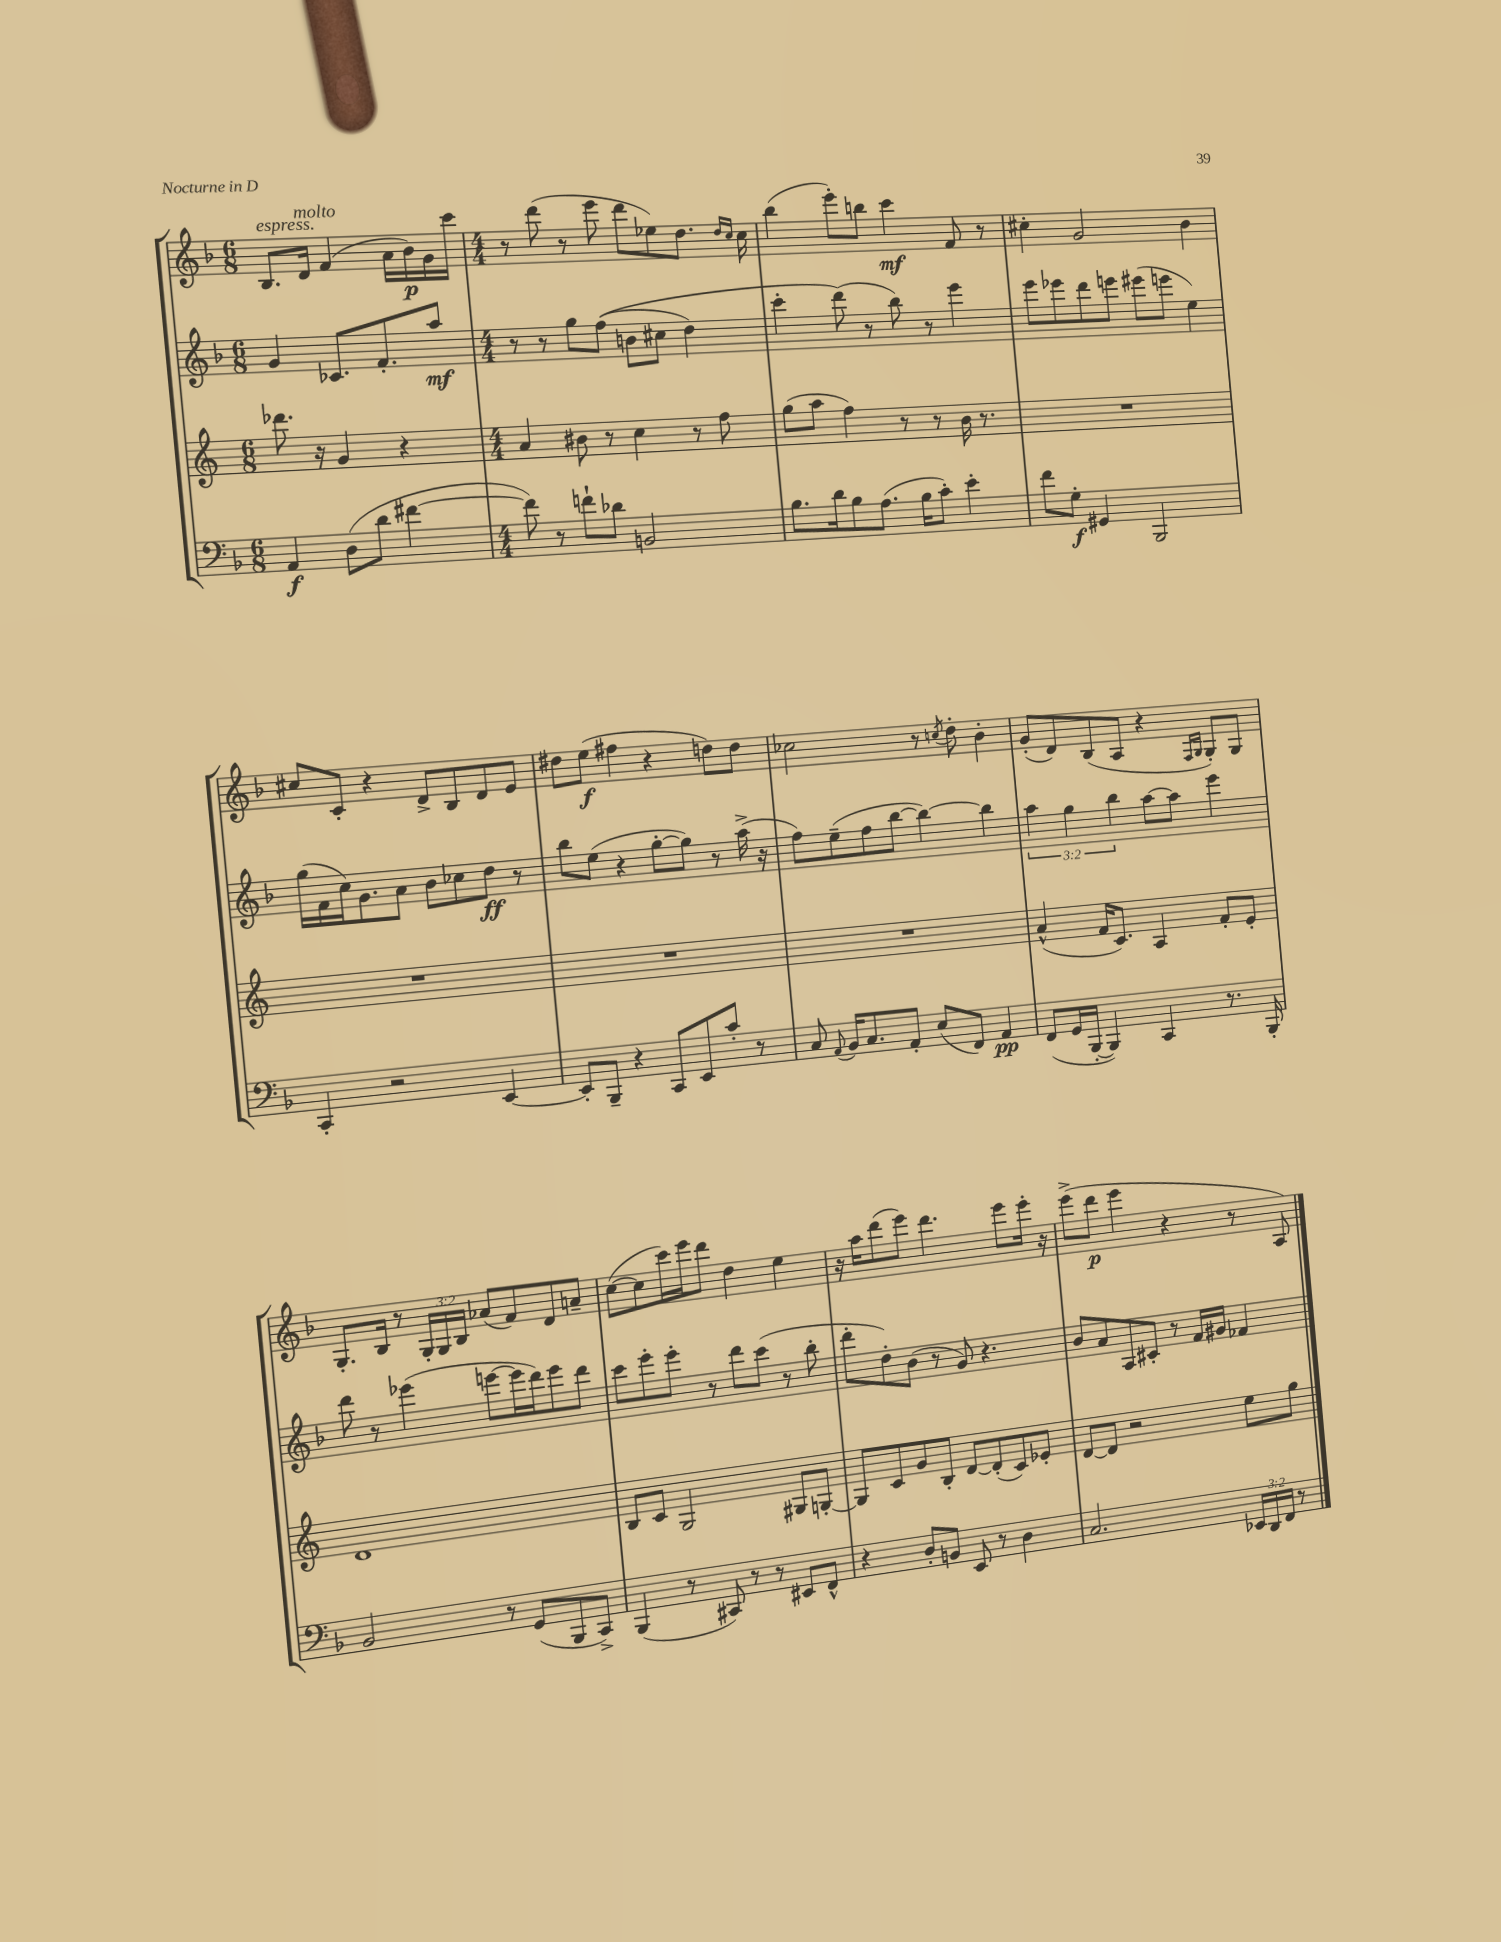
<<
\new StaffGroup <<
\new Staff = "s0" {
    \clef treble \key f \major \numericTimeSignature \time 6/8 \override Staff.TupletNumber.text = #tuplet-number::calc-fraction-text
    \autoBeamOff bes8.[^\markup { \italic "espress." } d'16]^\markup { \italic "molto" } f'4( a'16[ bes'16\p) g'16 c'''16] |
    \numericTimeSignature \time 4/4 r8 d'''8( r8 e'''8 d'''8[ ees''8) d''8.] \grace { d''16[ c''16] } c''16 |
    bes''4( e'''8[-.) b''8] c'''4\mf f'8 r8 |
    cis''4-. g'2 bes'4 |
    cis''8[ c'8]-. r4 d'8[-> bes8 d'8 e'8] |
    dis''8[ e''8]\f( fis''4 r4 d''8[) d''8] |
    ces''2 r8 \acciaccatura { c''8 } d''8-. bes'4-. |
    g'8[-.( d'8) bes8( a8] r4 \grace { f16[ g16] } g8[-.) g8] |
    g8.[-. bes16] r8 \tuplet 3/2 { g16[-. g16 bes16] } aes'8[( f'8) d'8 a'8]-- |
    c''8[~( c''8 c'''16) e'''16 d'''8] d''4 e''4 |
    r16 a''16[ d'''8( e'''8]) d'''4. e'''8[ e'''16]-. r16 |
    e'''8[->( d'''8]\p e'''4 r4 r8 a8) \bar "|." |
}
\new Staff = "s1" {
    \clef treble \key f \major \numericTimeSignature \time 6/8 \override Staff.TupletNumber.text = #tuplet-number::calc-fraction-text
    \autoBeamOff g'4 ces'8.[ f'8.-. a''8]\mf |
    \numericTimeSignature \time 4/4 r8 r8 g''8[ f''8](\( b'8[ cis''8] d''4) |
    c'''4-. d'''8(\) r8 bes''8) r8 e'''4 |
    e'''8[ ees'''8 d'''8 e'''8] eis'''8[( e'''8] e''4) |
    g''16[( f'16 c''16) g'8. a'8] bes'8[ ces''8 d''8]\ff r8 |
    bes''8[ e''8]( r4 g''8[~-. g''8]) r8 a''16->( r16 |
    f''8[) e''8--( f''8 bes''8]~ bes''4~) bes''4 |
    \tuplet 3/2 { a''4 g''4 bes''4 } a''8[~ a''8] e'''4 |
    d'''8 r8 ees'''4( e'''8[~ e'''16 d'''16) e'''8 d'''8] |
    c'''8[ e'''8-. e'''8]-. r8 d'''8[ c'''8]( r8 bes''8-. |
    d'''8[-. d''8-.) bes'8]( r8 g'8) r4. |
    bes'8[ a'8 a8 cis'8]-. r8 f'16[ gis'16] fes'4 \bar "|." |
}
\new Staff = "s2" {
    \clef treble \key c \major \numericTimeSignature \time 6/8
    \autoBeamOff des'''8. r16 g'4 r4 |
    \numericTimeSignature \time 4/4 a'4 bis'8 r8 c''4 r8 f''8 |
    g''8[( a''8] f''4) r8 r8 b'16 r8. |
    R1 |
    R1 |
    R1 |
    R1 |
    a'4-^( f'16[ c'8.]) a4 f'8[-. e'8]-. |
    d'1 |
    b8[ c'8] g2 gis8[ g8]~-. |
    g8[ c'8 g'8 b8]-. d'8[~ d'8-.( c'8) ees'8]-. |
    d'8[~ d'8] r2 e''8[ g''8] \bar "|." |
}
\new Staff = "s3" {
    \clef bass \key f \major \numericTimeSignature \time 6/8 \override Staff.TupletNumber.text = #tuplet-number::calc-fraction-text
    \autoBeamOff a,4\f d8[( d'8] fis'4~ |
    \numericTimeSignature \time 4/4 fis'8) r8 f'8[-! des'8] b,2 |
    bes8.[ d'16 bes8 a8.]( bes16[ c'8]-.) e'4-. |
    f'8[ g8]-.\f gis,4 bes,,2 |
    c,4-. r2 e,4~ |
    e,8[-. bes,,8]-- r4 c,8[ e,8 c'8]-. r8 |
    c8 \appoggiatura { a,8 } bes,16[ c8. a,8]-. e8[( f,8]) a,4\pp |
    f,8[( g,16 bes,,16]~-. bes,,4) c,4 r8. bes,,16-. |
    bes,2 r8 g,8[( bes,,8 c,8]->) |
    bes,,4( r8 cis,8) r8 r8 eis,8[ f,8]-^ |
    r4 d8[-. b,8] e,8 r8 d4 |
    c2. \tuplet 3/2 { ees,16[ d,16 f,16] } r8 \bar "|." |
}
>>
>>
\layout { \context { \Score \remove "Bar_number_engraver" } }
